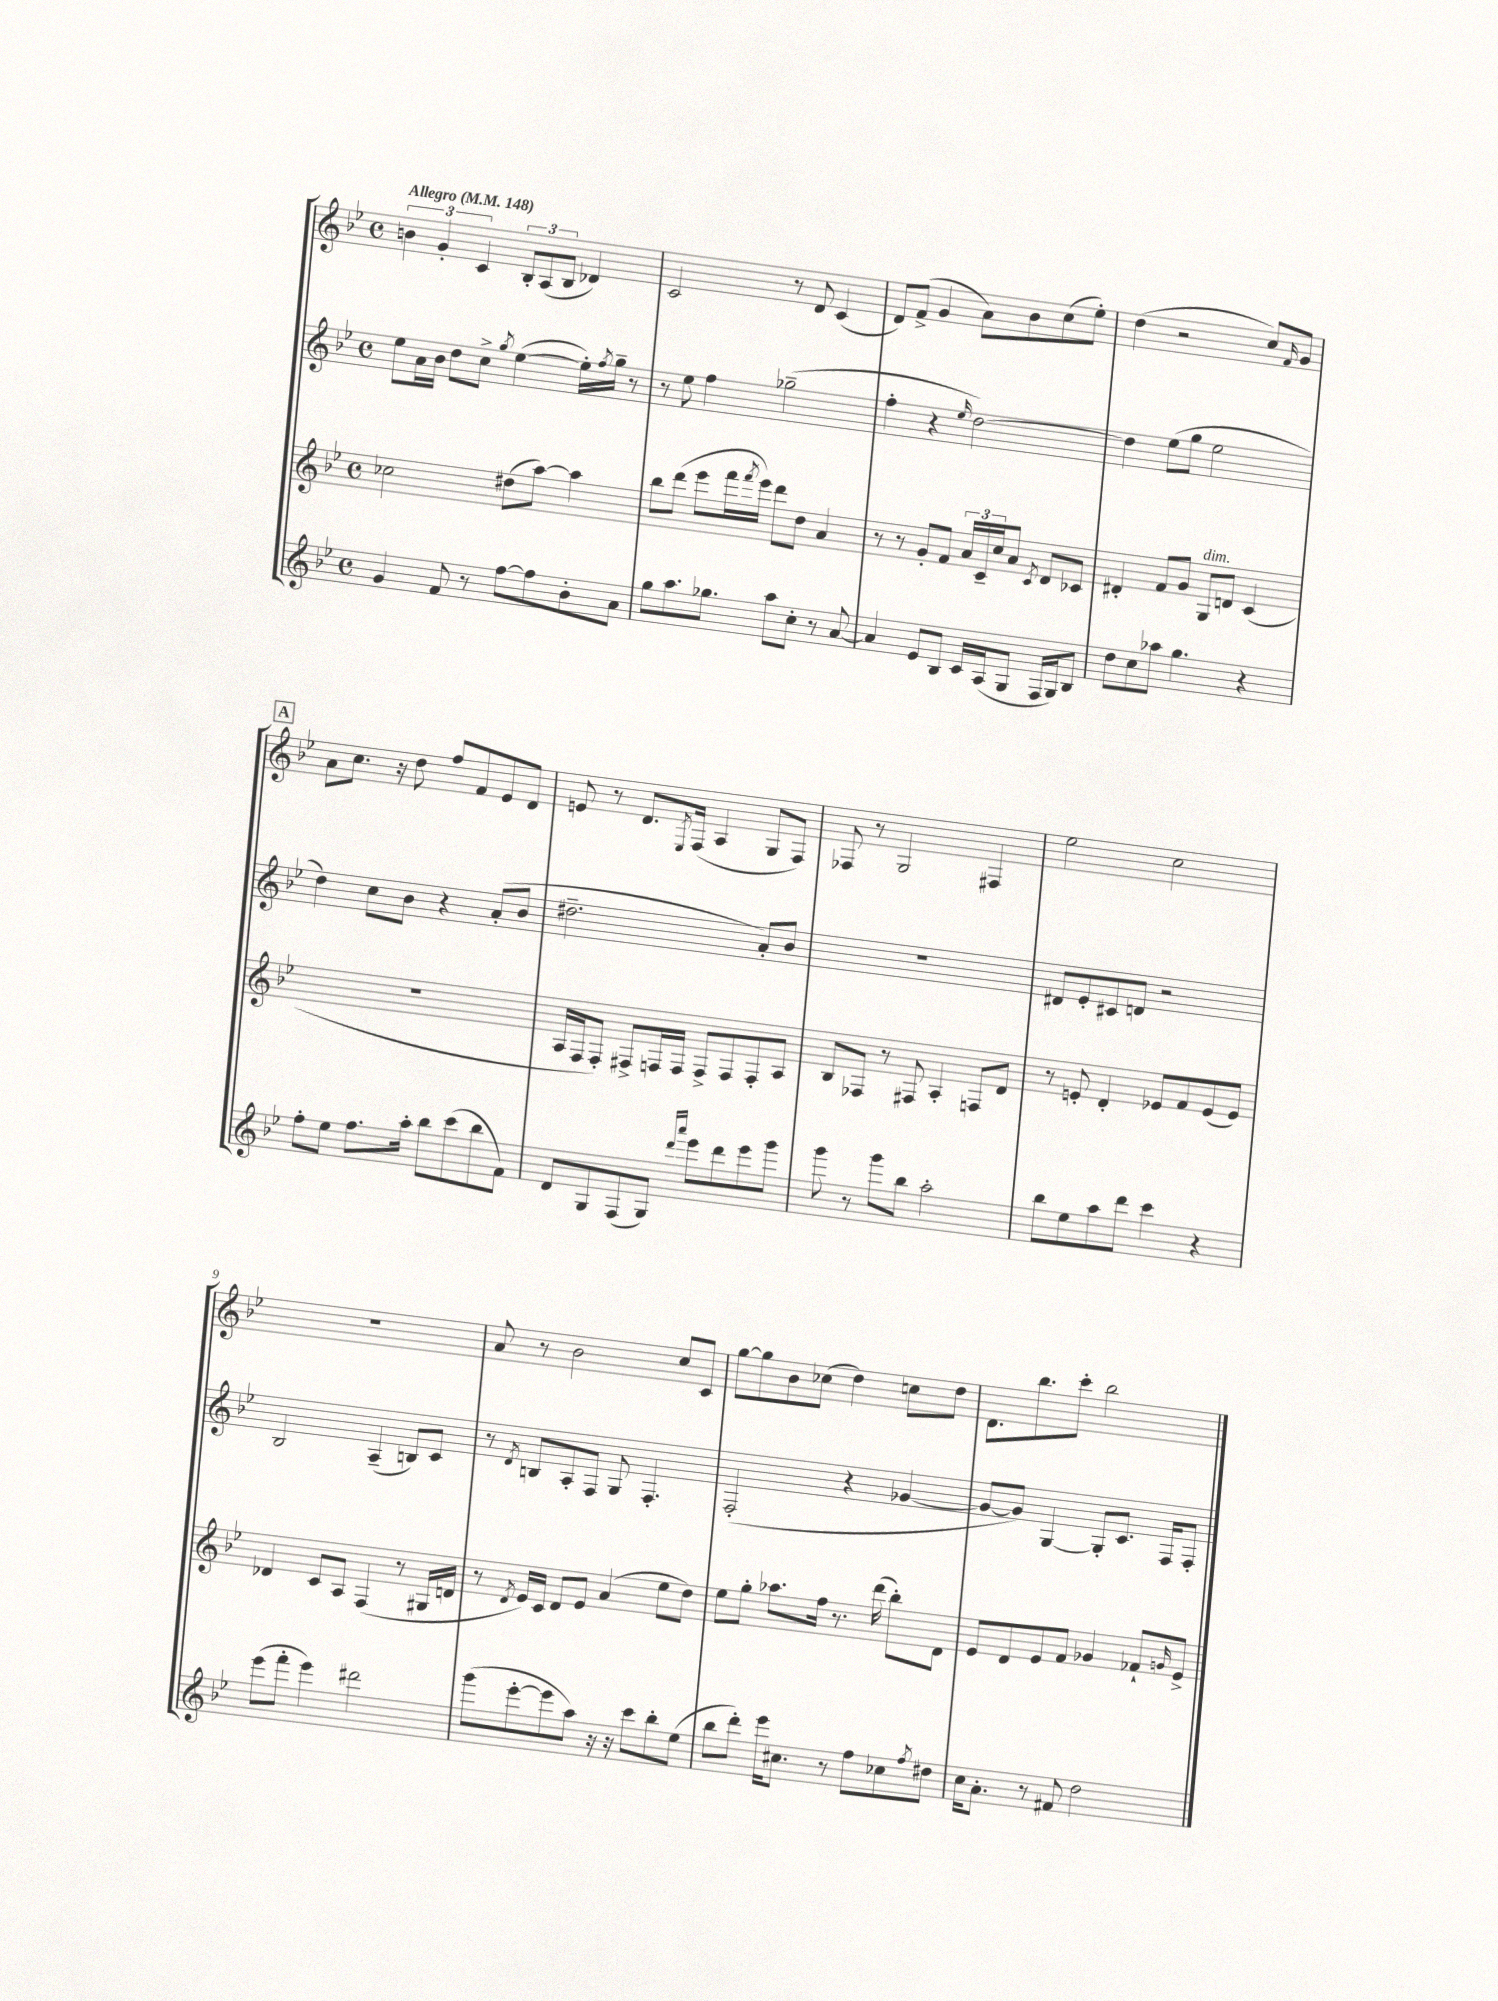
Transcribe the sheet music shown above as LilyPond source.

<<
\new StaffGroup <<
\new Staff = "s0" {
    \clef treble \key bes \major \defaultTimeSignature \time 4/4 \tempo "Allegro" 4 = 148
    \tuplet 3/2 { b'4 g'4-. c'4 } \tuplet 3/2 { bes8-. a8( bes8 } des'4) |
    c'2 r8 d'8 c'4( |
    d'8) f'8->( g'4 a'8) bes'8 c''8( ees''8-.) |
    d''4( r2 c''8) \grace { f'16 } g'8 |
    \mark \markup { \box "A" } a'8 c''8. r16 d''8 f''8 f'8 ees'8 d'8 |
    e'8 r8 d'8. \acciaccatura { ees8 } f16( a4 g8 f8) |
    fes8 r8 g2 fis4 |
    ees''2 c''2 |
    R1 |
    a'8 r8 bes'2 c''8 c'8 |
    g''8~ g''8 bes'8 ces''8( d''4) c''8 d''8 |
    d'8. bes''8. c'''8-. bes''2 \bar "|." |
}
\new Staff = "s1" {
    \clef treble \key bes \major \defaultTimeSignature \time 4/4
    ees''8 a'16 bes'16 d''8 c''8-> \acciaccatura { g''8 } ees''4~( ees''16-.) \acciaccatura { f''8 } g''16-- r8 |
    r8 ees''8 f''4 ges''2--( |
    f''4-. r4 \grace { ees''16 } d''2~) |
    d''4 ees''8( g''8 ees''2 |
    \mark \markup { \box "A" } d''4) c''8 bes'8 r4 a'8-.( bes'8 |
    dis''2.-- a'8-.) bes'8 |
    R1 |
    dis'8 ees'8-. cis'8 d'8 r2 |
    bes2 a4--( b8) c'8 |
    r8 \acciaccatura { d'8 } b8 a8-. f8 g8 f4.-. |
    f2-.( r4 ges'4~ |
    ges'8~ ges'8) g4~ g8-. c'8. f16 f8-. \bar "|." |
}
\new Staff = "s2" {
    \clef treble \key bes \major \defaultTimeSignature \time 4/4
    ces''2 dis''8( a''8~) a''4 |
    bes''8 d'''8( ees'''8 f'''16 \acciaccatura { f'''8 } ees'''16) d'''8 d''8 a'4 |
    r8 r8 g'8-. f'8 \tuplet 3/2 { a'16 c'16-- c''16 } a'8 \acciaccatura { c'8 } d'8 ces'8 |
    dis'4-. f'8 g'8 g8^\markup { \italic "dim." } d'8 c'4( |
    \mark \markup { \box "A" } R1 |
    a16 f16 f8-.) fis8-> f16 f16 f8-> f8 f8-. a8 |
    bes8 fes8 r8 fis8 a4-. f8 d'8 |
    r8 e'8-. d'4-. ees'8 f'8 ees'8( ees'8) |
    des'4 c'8 a8 f4( r8 gis16 d'16 |
    r8 \acciaccatura { d'8 } ees'16) c'16 d'8 ees'8 a'4( ees''8 d''8) |
    ees''8 g''8-. aes''8. f''16 r8. d'''16( bes''8-.) d'8 |
    ees'8 d'8 ees'8 f'8 ges'4 fes'8-! \grace { g'16 } ees'8-> \bar "|." |
}
\new Staff = "s3" {
    \clef treble \key bes \major \defaultTimeSignature \time 4/4
    g'4 f'8 r8 f''8~ f''8 bes'8-. a'8 |
    g''8 a''8. ges''8. a''8 c''8-. r8 a'8~ |
    a'4 ees'8 bes8 c'16 a16( g8 f16 g16) bes8 |
    d''8 c''8 aes''8 g''4. r4 |
    \mark \markup { \box "A" } f''8-. ees''8 f''8. a''16-. bes''8 c'''8( bes''8 f'8) |
    d'8 g8 f8( g8) \grace { d'''16 a'''16 } ees'''8 d'''8 ees'''8 g'''8 |
    g'''8 r8 g'''8 bes''8 a''2-. |
    bes''8 ees''8 a''8 d'''8 c'''4 r4 |
    ees'''8( f'''8-. ees'''4) dis'''2 |
    g'''8( ees'''8~-. ees'''8 a''8) r16 r16 c'''8 bes''8-. ees''8( |
    bes''8 d'''8-.) ees'''16 cis''8. r8 f''8 ces''8 \acciaccatura { f''8 } dis''8 |
    c''16 a'8.-. r8 fis'8 d''2 \bar "|." |
}
>>
>>
